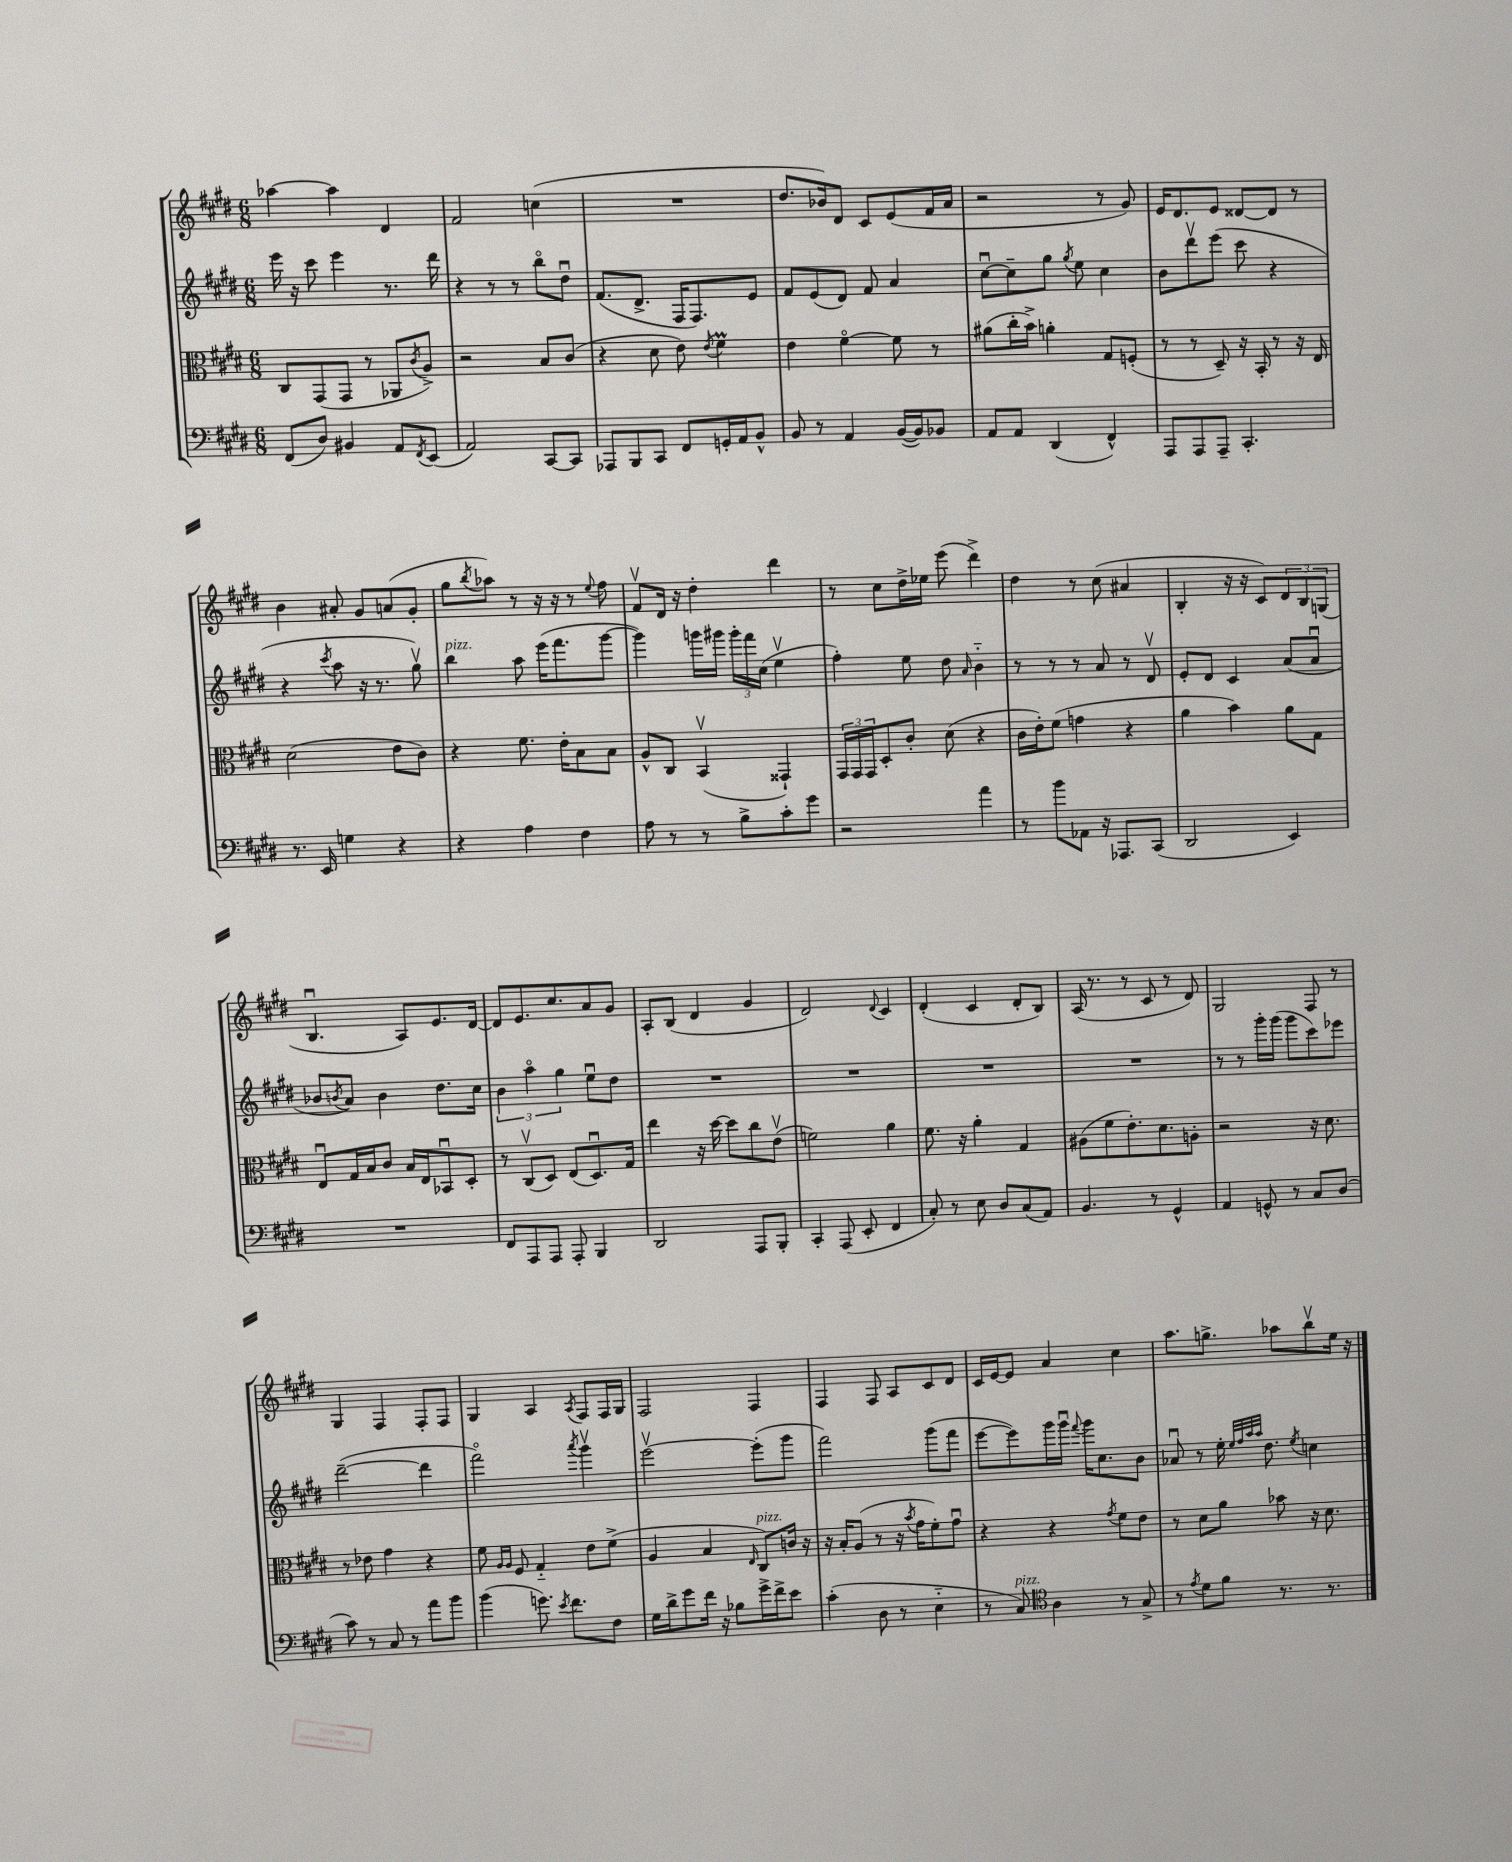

**kern	**kern	**kern	**kern
*part4	*part3	*part2	*part1
*staff4	*staff3	*staff2	*staff1
*clefF4	*clefC3	*clefG2	*clefG2
*k[f#c#g#d#]	*k[f#c#g#d#]	*k[f#c#g#d#]	*k[f#c#g#d#]
*M6/8	*M6/8	*M6/8	*M6/8
=9	=9	=9	=9
(8FF#/L	8C#/L	16eee\	[4aa-X\
.	.	16r	.
8D#/J)	(8GG#/	8ccc#\	.
4BB#X/	8GG#/J	4eee\	4aa-\]
.	8r	.	.
8AA/L	8AA-X/L	8.r	4d#/
8qFF#/	8qc#/	.	.
(8EE/J	8A^/J)	.	.
.	.	16ddd#\	.
=10	=10	=10	=10
2AA/)	2r	4r	2f#/
.	.	8r	.
.	.	8r	.
[8CC#/L	8B/L	8bb\L	(4ccn\
8CC#/J]	(8c#/J	8dd#u\J	.
=11	=11	=11	=11
8AAA-X/L	4r	(8.f#/L	2.r
8BBB/	.	.	.
.	.	8.d#^/J	.
8CC#/J	8d#\	.	.
8FF#/L	8e\)	16F#/KL	.
.	.	8.F#/)	.
.	8qe/	.	.
16GGn'/L	4f#M\	.	.
16AA/J	.	.	.
8BB^^/J	.	8e/J	.
=12	=12	=12	=12
8BB/	4e\	8f#/L	8.dd#/L
8r	.	(8e/	.
.	.	.	16b-X/k)
4AA/	[4f#\	8d#/J)	8d#/J
.	.	8f#/	8c#/L
([16BB/LL	8f#\]	4a/	(8e/
16BB/J])	.	.	.
8BB-X/J	8r	.	16f#/L
.	.	.	16a/JJ
=13	=13	=13	=13
8AA/L	(8a#X\L	[8cc#u\L	2r
8AA/J	16cc#'\L	8cc#~\]	.
.	16b^\JJ)	.	.
(4DD#/	4an'\	8gg#\J	.
.	.	8qgg#/	.
.	.	8ee\	.
4FF#^^/)	8G#/L	4cc#\	8r
.	(8Fn'/J	.	8g#/)
=14	=14	=14	=14
8AAA/L	8r	8b\L	16e/KL
.	.	.	8.d#/
8AAA/	8r	8ddd#v\	.
8AAA~/J	8D#~/)	(8eee\J	8e/J
4.CC#'/	16r	8ccc#\	[8d##X/L
.	16BB'/	.	.
.	8r	4r	8d##/J]
.	16r	.	8r
.	16E/	.	.
!!LO:LB:g=z
=15	=15	=15	=15
8.r	(2d#\	4r	4b\
16EE/	.	.	.
.	.	8qccc#/	.
4Gn\	.	8aa\	8a#X'/
.	.	16r	8g#/L
.	.	8.r	.
4r	8e\L	.	(8an/
.	8c#\J)	8gg#v\)	8g#'/J
=16	=16	=16	=16
!	!	!LO:TX:a:i:t=pizz.	!
4r	4r	4bb\	8gg#\L
.	.	.	8qbb/
.	.	.	8aa-X\J)
4A\	8.f#\	8aa\	8r
.	.	(16eee\KL	16r
.	16e'\KL	8.fff#\	16r
4F#\	8B\	.	8r
.	.	.	8qqee/
.	8B\J	[8ggg#\J	8ff#\
=17	=17	=17	=17
8A\	8A^^/L	4ggg#\])	8f#v/L
8r	8C#/J	.	16d#/Jk
.	.	.	16r
8r	(4BBv/	16gggn\LL	4dd#'\
.	.	16ggg#X\JJ	.
8B^\L	.	24ggg#'\LL	.
.	.	24fff#\	.
.	.	(24cc#\JJ	.
8c#'\	4GG##X`/)	4eev\	4ddd#\
8g#\J	.	.	.
=18	=18	=18	=18
2r	24GG#/LL	4ff#'\)	8r
.	24GG#/	.	.
.	24GG#/J	.	.
.	8D#'/	.	8cc#\L
.	8c#'/J	8ee\	16dd#^\L
.	.	.	16ee-X\JJ
.	(8d#\	8dd#\	(8eee\
.	.	16qqa/	.
4a\	4r	4b\	4ddd#^\)
=19	=19	=19	=19
8r	16c#\LL	8r	4dd#\
.	16e'\J)	.	.
8b\L	(8f#\J	8r	.
8AA-X\J	4gn\	8r	8r
16r	.	8a/	(8cc#\
8.AAA-X/L	.	.	.
.	4r	8r	4a#X/
(8CC#/J	.	8d#v/	.
=20	=20	=20	=20
2DD#/	4a\	8e'/L	4B'/
.	.	8d#/J	.
.	4b\)	4c#/	16r
.	.	.	16r
.	.	.	8c#/L)
4EE/)	8a\L	(8a/L	12d#/
.	.	.	12B/
.	8G#\J	8au/J	.
.	.	.	(12Gn/J
!!LO:LB:g=z
=21	=21	=21	=21
2.r	8Eu/L	8b-X/L	4.Bu/
.	.	8qbn/	.
.	16G#/L	8a/J)	.
.	16B/J	.	.
.	8c#/J	4b\	.
.	16B/LL	.	8A/L)
.	16E/J	.	.
.	8BB-Xu/	8.dd#\L	8.e/
.	8D#'/J	.	.
.	.	16cc#\Jk	[16d#/Jk
=22	=22	=22	=22
8FF#/L	8r	6b\	8d#/L]
8AAA/	(8C#v/L	.	8.e/
.	.	6aa\	.
8AAA/J	8D#/J)	.	.
.	.	.	8.cc#/
.	.	6gg#\	.
8AAA'/	(8E/L	.	.
4BBB/	8.D#u/)	8eeu\L	8a/
.	.	8dd#\J	8g#/J
.	16G#/Jk	.	.
=23	=23	=23	=23
2DD#/	4ee\	2.r	8A'/L
.	.	.	(8B/J
.	16r	.	4d#/
.	[16dd#\	.	.
.	8dd#\L]	.	.
8AAA/L	8cc#\	.	4g#/
8BBB'/J	(8ev\J	.	.
=24	=24	=24	=24
4CC#'/	2fn\)	2.r	2d#/)
(8AAA/	.	.	.
8EE'/	.	.	.
.	.	.	8qqd#/
4FF#/	4a\	.	4c#/
=25	=25	=25	=25
8C#'/)	8.f#\	2.r	(4d#'/
8r	.	.	.
.	16r	.	.
8E\	4a'\	.	4c#/
8D#/L	.	.	.
(8C#/	4G#/	.	8d#'/L
8AA/J)	.	.	8B/J)
=26	=26	=26	=26
4.BB/	(8A#X\L	2.r	(16A/
.	.	.	8.r
.	8f#\	.	.
.	8.e'\)	.	8r
8r	.	.	8c#/
.	8.d#\	.	.
4GG#^^/	.	.	8r
.	8An'\J	.	8d#/)
=27	=27	=27	=27
4AA/	2r	8r	2G#/
.	.	8r	.
8GGn^^/	.	16ggg#'\LL	.
.	.	(16ggg#\JJ	.
8r	.	8ggg#\L	.
8C#/L	16r	8ccc#\)	8F#/
.	8.d#\	.	.
(8D#/J	.	8eee-X\J	8r
!!LO:LB:g=z
=28	=28	=28	=28
8c#\)	8r	([2ddd#~\	4G#/
8r	8e-X\	.	.
8C#/	4g#\	.	4F#/
8r	.	.	.
8a\L	4r	4ddd#\]	8F#'/L
8b\J	.	.	8F#/J
=29	=29	=29	=29
(4b\	8f#\	2fff#\)	4G#/
.	16qqA/LL	.	.
.	16qqA/JJ	.	.
.	8F#/	.	.
8.gn\)	4G#/	.	4A/
8qe/	.	.	.
8.f#\L	.	.	.
.	.	8qaaa/	8qA/
.	8e\L	4ggg#v\	8F#/L
8F#\J	(8f#^\J	.	16F#/L
.	.	.	16G#/JJ
=30	=30	=30	=30
16G#\LL	4A/	[2eeev\	2F#/
16d#^\J	.	.	.
8g#\	.	.	.
16f#\Jk	4B/	.	.
16r	.	.	.
8B-X\L	.	.	.
.	16qqE/	.	.
!	!LO:TX:a:i:t=pizz.	!	!
16g#^\L	8C#/L)	(8eee'\L]	4F#/
16f#^\J	.	.	.
8e\J	16cn/Jk	8ggg#\J	.
.	16r	.	.
=31	=31	=31	=31
(4c#'\	16r	2fff#\)	4F#/
.	16B'/KL	.	.
.	(8A/J	.	.
8D#\	8r	.	8F#/
8r	16r	.	8A/L
.	8qb/	.	.
.	16g#\KL	.	.
4E\	8f#'\)	(8ggg#\L	8c#/
.	8g#u\J	8fff#\J	8d#/J
=32	=32	=32	=32
8r	4r	[8eee\L	16c#/LL
.	.	.	[16e/J
!LO:TX:a:i:t=pizz.	!	!	!
8C#/)	.	8eee\])	8e/J]
*clefC4	*	*	*
4A\	4r	16ggg#\L	4a/
.	.	16ggg#u\JJ	.
.	.	8qqfff#/	.
.	.	16ggg#\KL	.
.	.	8.cc#\	.
.	8qg#/	.	.
8r	8f#\L	.	4cc#\
8G#^/	8e\J	8b\J	.
=33	=33	=33	=33
8r	8r	8a-Xu/	8.aa\L
8qe/	.	.	.
8d#\L	8d#\L	8r	.
.	.	.	8.ggn^\J
8f#\J	8a\J	16ee'\	.
.	.	32qqee/LLL	.
.	.	32qqff#/	.
.	.	32qqaa/	.
.	.	32qqaa/JJJ	.
.	.	8.dd#\	.
8.r	8b-X\	.	8aa-X\L
.	.	8qee/	.
.	16r	4ccn\	8bbv\
8.r	8.d#\	.	.
.	.	.	16ee\Jk
.	.	.	16r
==	==	==	==
*-	*-	*-	*-
